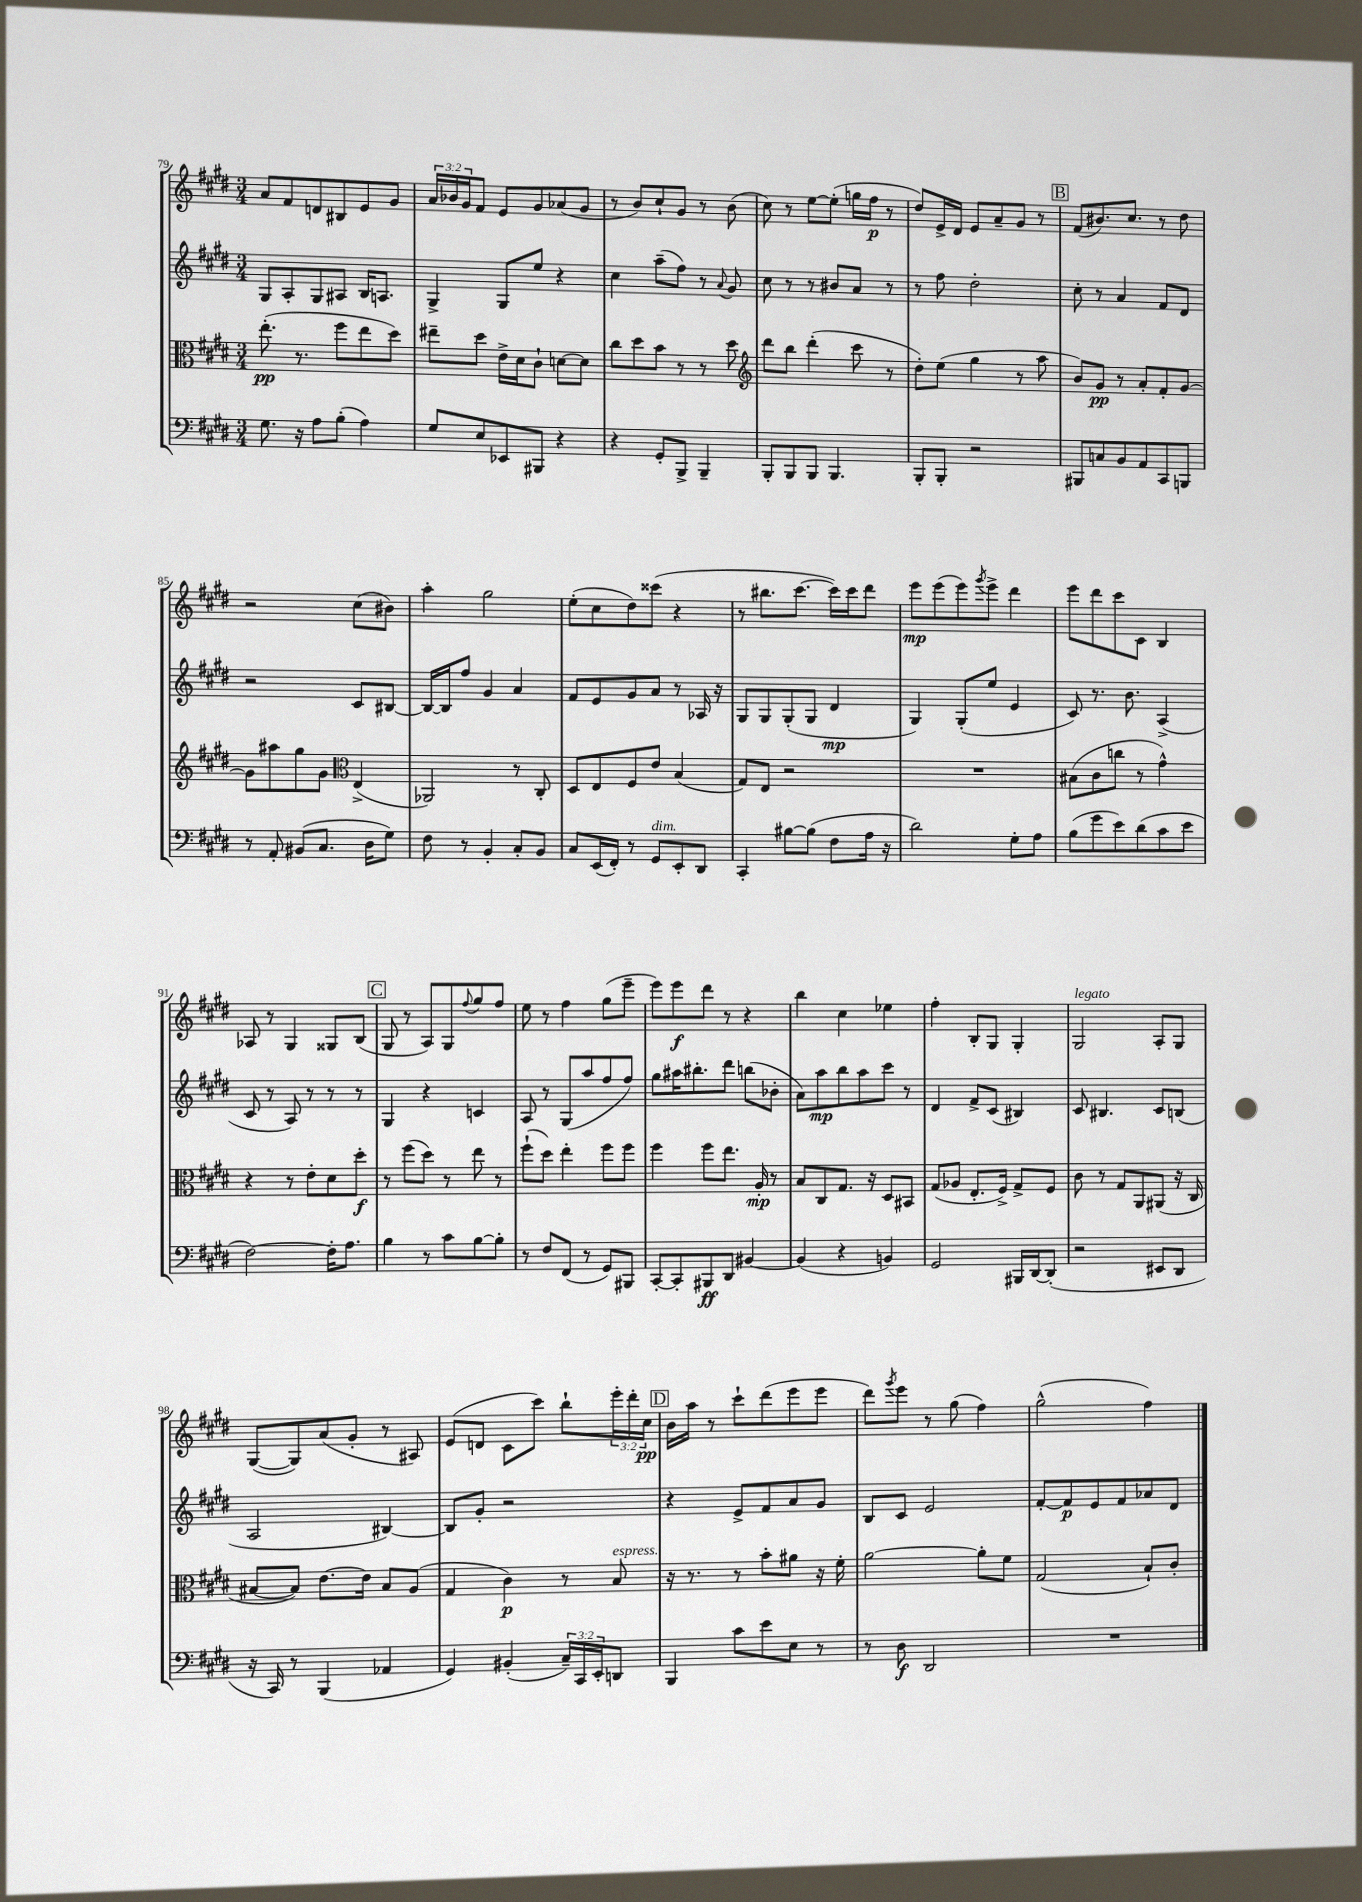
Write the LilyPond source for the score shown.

<<
\new StaffGroup <<
\new Staff = "s0" {
    \clef treble \key e \major \numericTimeSignature \time 3/4 \override Staff.TupletNumber.text = #tuplet-number::calc-fraction-text
    a'8 fis'8 d'8 bis8 e'8 gis'8 |
    \tuplet 3/2 { a'16 bes'16 gis'16 } fis'8 e'8 gis'8 aes'8( gis'8 |
    r8 b'8) cis''8-! gis'8 r8 b'8( |
    cis''8) r8 e''8~ e''8-.( g''16 fis''16\p r8 |
    dis''8) e'16-> dis'16 e'8 a'8-- gis'8 r8 |
    \mark \markup { \box "B" } fis'8( bis'8.) cis''8. r8 dis''8 |
    r2 cis''8( bis'8) |
    a''4-. gis''2 |
    e''8-.( cis''8 dis''8) cisis'''8( r4 |
    r8 bis''8. cis'''8.~ cis'''16) cis'''16 dis'''8 |
    e'''8\mp e'''8( e'''8) \acciaccatura { gis'''8 } e'''8-> dis'''4 |
    e'''8 dis'''8 cis'''8 cis'8 b4 |
    aes8 r8 gis4 gisis8 b8( |
    \mark \markup { \box "C" } gis8 r8 a8) gis8 \appoggiatura { fis''8 } gis''8 fis''8 |
    e''8 r8 fis''4 gis''8( e'''8-- |
    e'''8) e'''8\f dis'''8 r8 r4 |
    b''4 cis''4 ees''4 |
    fis''4-. b8-. gis8 gis4-. |
    gis2^\markup { \italic "legato" } a8-. gis8 |
    gis8~( gis8) a'8( gis'8-. r8 ais8) |
    e'8( d'8 cis'8 cis'''8) b''8-! \tuplet 3/2 { e'''16-. dis'''16-. cis''16\pp } |
    \mark \markup { \box "D" } b'16 a''16 r8 cis'''8-! dis'''8( e'''8 e'''8 |
    dis'''8) \acciaccatura { gis'''8 } e'''8 r8 gis''8( fis''4) |
    gis''2-^( fis''4) \bar "|." |
}
\new Staff = "s1" {
    \clef treble \key e \major \numericTimeSignature \time 3/4
    gis8 a8-. gis8 ais8 b16 a8. |
    gis4-> gis8 e''8 r4 |
    cis''4 a''8--( fis''8) r8 \appoggiatura { a'8 } gis'8 |
    cis''8 r8 r8 bis'8 a'8 r8 |
    r8 fis''8 dis''2-. |
    \mark \markup { \box "B" } cis''8-. r8 a'4 fis'8 dis'8 |
    r2 cis'8 bis8~ |
    bis16~ bis16 fis''8 gis'4 a'4 |
    fis'8 e'8 gis'8 a'8 r8 aes16 r16 |
    gis8 gis8 gis8-.( gis8 dis'4\mp |
    gis4) gis8-.( e''8 e'4 |
    cis'8) r8. b'8. a4->( |
    cis'8 r8 a8) r8 r8 r8 |
    \mark \markup { \box "C" } gis4 r4 c'4 |
    a8 r8 gis8( a''8 fis''8 fis''8) |
    gis''8 ais''16 bis''8.-. dis'''8 b''8( bes'8-. |
    a'8) a''8\mp b''8 a''8 cis'''8 r8 |
    dis'4 fis'8-> cis'8( bis4) |
    cis'8 bis4. cis'8 b8( |
    a2 bis4~) |
    bis8 gis'8-. r2 |
    \mark \markup { \box "D" } r4 e'8-> fis'8 a'8 gis'8 |
    b8 cis'8 e'2 |
    fis'8~-. fis'8\p e'8 fis'8 aes'8 dis'8 \bar "|." |
}
\new Staff = "s2" {
    \clef alto \key e \major \numericTimeSignature \time 3/4
    e''8.-.\pp( r8. fis''8 e''8 dis''8) |
    eis''8-- dis''8 e'16-> dis'16 cis'8-! d'8~ d'8 |
    cis''8 dis''8 b'8 r8 r8 dis''8 |
    \clef treble dis'''8 b''8 dis'''4-.( cis'''8 r8 |
    dis''8-.) e''8( gis''4 r8 a''8 |
    \mark \markup { \box "B" } b'8) gis'8\pp r8 a'8-. fis'8-. gis'8~ |
    gis'8 ais''8 gis''8 gis'8 \clef alto e4->( |
    aes,2) r8 cis8-. |
    dis8 e8 fis8 e'8 b4( |
    gis8) e8 r2 |
    R2. |
    bis8( cis'8 c''8 r8 gis'4-^) |
    r4 r8 e'8-. dis'8 dis''8-.\f |
    \mark \markup { \box "C" } r8 fis''8( dis''8) r8 e''8 r8 |
    fis''8-!( dis''8) e''4-. fis''8 fis''8 |
    fis''4 fis''8 e''8. a16-.\mp r8 |
    b8 cis8 gis8. r16 dis8 bis,8 |
    gis8( aes8 e8.-. fis16->) gis8-> fis8 |
    cis'8 r8 gis8 a,8 ais,8( r16 cis16 |
    bis8~ bis8) e'8.~ e'16 bis8 a8( |
    gis4 cis'4\p) r8 b8^\markup { \italic "espress." } |
    \mark \markup { \box "D" } r16 r8. r8 b'8-. ais'8 r16 fis'16-. |
    a'2~ a'8-. fis'8 |
    gis2( b8-!) cis'8-. \bar "|." |
}
\new Staff = "s3" {
    \clef bass \key e \major \numericTimeSignature \time 3/4 \override Staff.TupletNumber.text = #tuplet-number::calc-fraction-text
    gis8. r16 a8 b8-.( a4) |
    gis8 e8 ees,8 bis,,8 r4 |
    r4 gis,8-. b,,8-> b,,4-- |
    b,,8-. b,,8 b,,8 b,,4. |
    b,,8-. b,,8-. r2 |
    \mark \markup { \box "B" } bis,,8 c8 b,8 a,8 cis,8 b,,8 |
    r8 a,8-. bis,8( cis8. dis16 gis8) |
    fis8 r8 b,4-. cis8-. b,8 |
    cis8 e,16( fis,16-.) r8 gis,8^\markup { \italic "dim." } e,8-. dis,8 |
    cis,4-. bis8~ bis8( fis8 a16 r16 |
    dis'2) gis8-. a8 |
    b8( gis'8 e'8) dis'8( cis'8 e'8 |
    fis2~) fis16-. a8. |
    \mark \markup { \box "C" } b4 r8 cis'8 b8~ b8-. |
    r8 fis8 fis,8( r8 gis,8) bis,,8 |
    cis,8~-. cis,8-. bis,,8\ff dis,8 bis,4~ |
    bis,4( r4 b,4) |
    gis,2 bis,,16 dis,16~ dis,8-.( |
    r2 eis,8 dis,8 |
    r16 cis,16) r8 b,,4( aes,4 |
    gis,4) bis,4-.( \tuplet 3/2 { cis16--) cis,16 e,16-. } d,8 |
    \mark \markup { \box "D" } b,,4 cis'8 e'8 e8 r8 |
    r8 dis8\f dis,2 |
    R2. \bar "|." |
}
>>
>>
\layout { \context { \Score currentBarNumber = #79 } }
